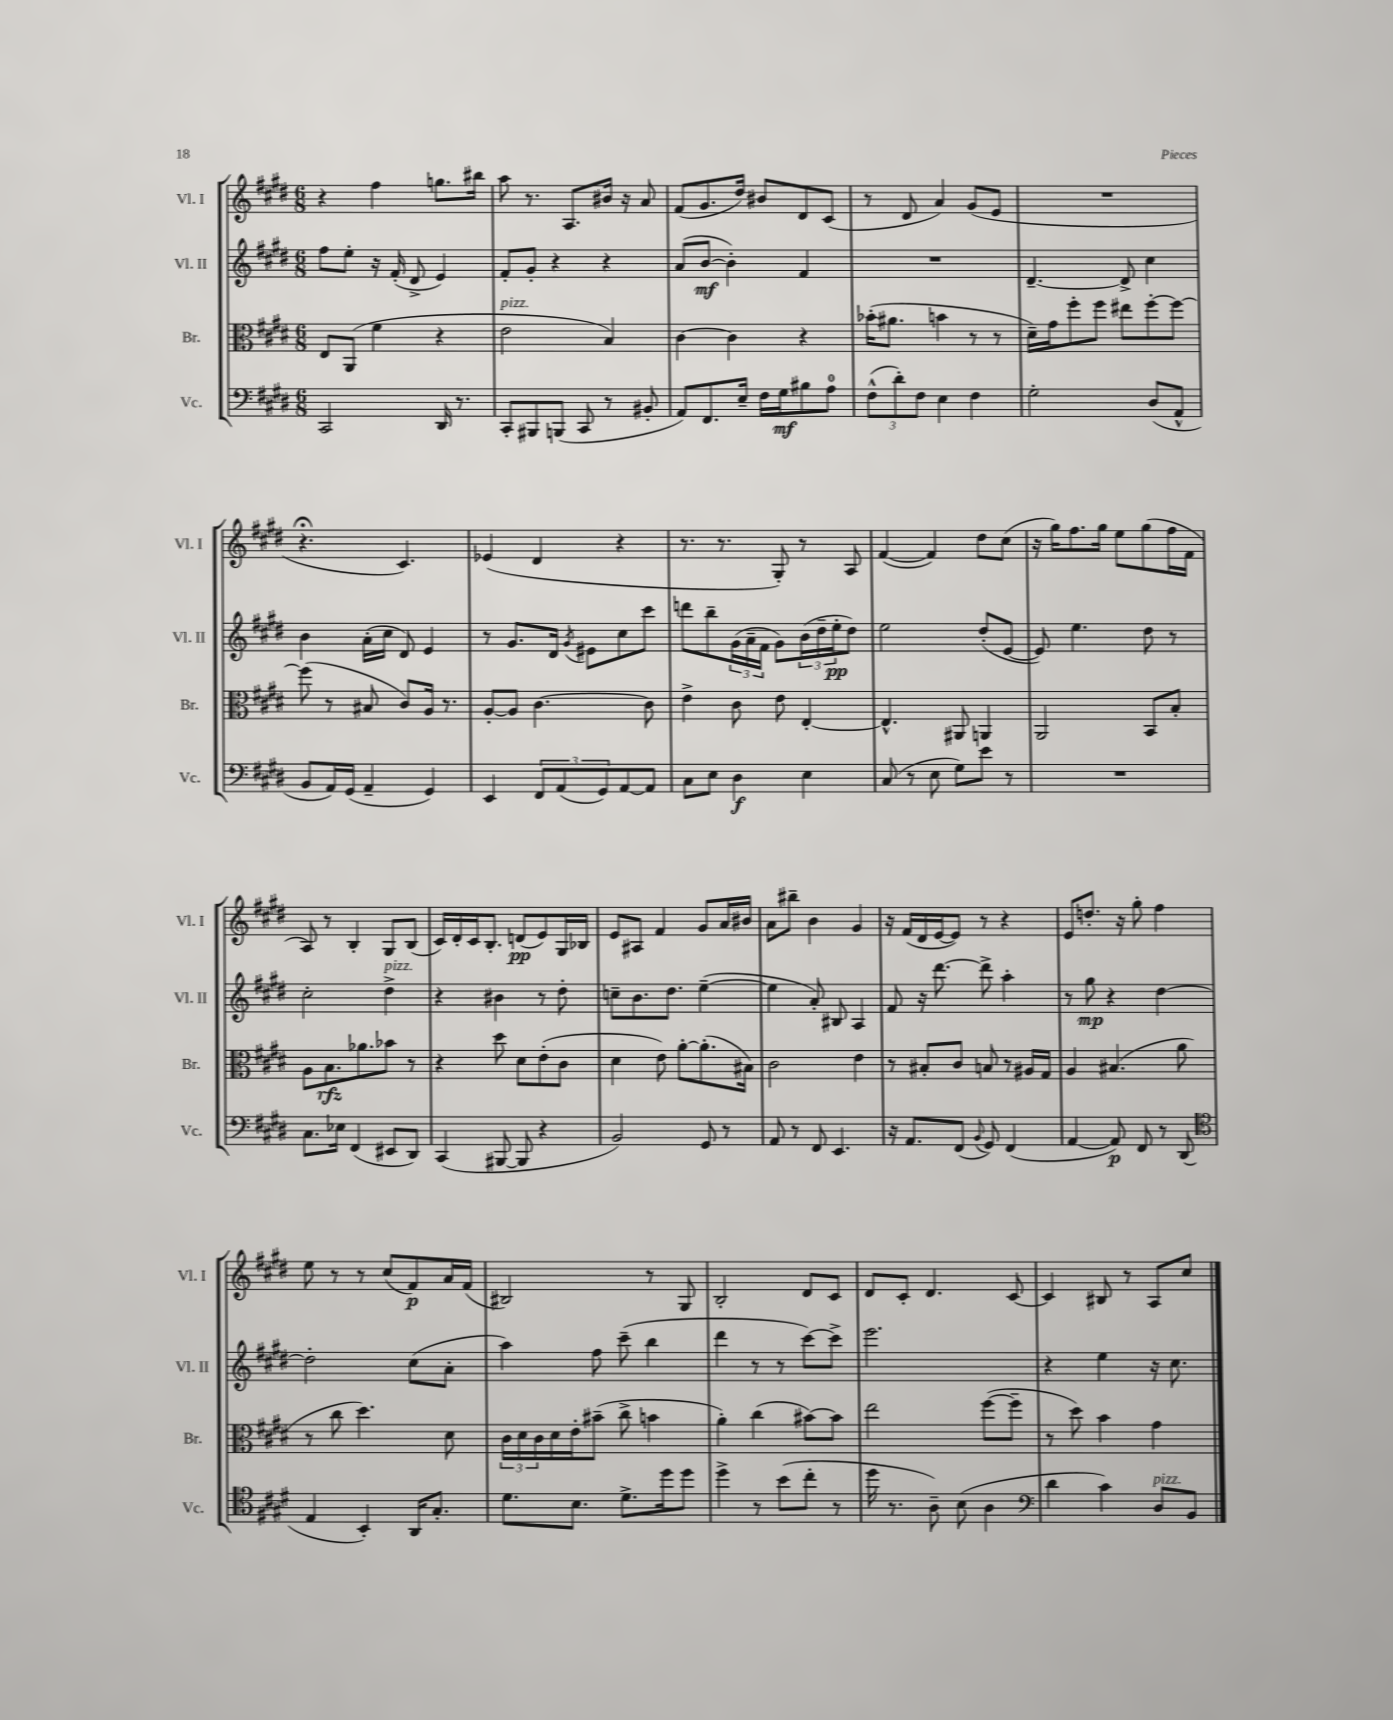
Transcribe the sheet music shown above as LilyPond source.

<<
\new StaffGroup <<
\new Staff = "s0" \with { instrumentName = "Vl. I" shortInstrumentName = "Vl. I" } {
    \clef treble \key e \major \numericTimeSignature \time 6/8
    r4 fis''4 g''8. bis''16 |
    a''8 r8. a8. bis'16 r16 a'8 |
    fis'8( gis'8. dis''16) bis'8 dis'8 cis'8( |
    r8 dis'8 a'4) gis'8( e'8 |
    R2. |
    r4.\fermata cis'4.) |
    ees'4( dis'4 r4 |
    r8. r8. gis8-.) r8 a8 |
    fis'4~( fis'4) dis''8 cis''8( |
    r16 gis''16) fis''8. gis''16 e''8 gis''8( fis''16 fis'16 |
    a8) r8 b4-. gis8 b8( |
    cis'16) dis'16-. cis'16 b8.-. d'8\pp( e'8) gis16 bes16 |
    e'8 ais8 fis'4 gis'8 a'16 bis'16 |
    a'8 bis''8-- b'4 gis'4 |
    r16 fis'16( dis'16 e'16~ e'8) r8 r4 |
    e'8 d''8.-. r16 gis''8-. fis''4 |
    e''8 r8 r8 cis''8( fis'8\p) a'16 fis'16( |
    bis2) r8 gis8 |
    b2-. dis'8 cis'8 |
    dis'8 cis'8-. dis'4. cis'8~ |
    cis'4 bis8 r8 a8 cis''8 \bar "|." |
}
\new Staff = "s1" \with { instrumentName = "Vl. II" shortInstrumentName = "Vl. II" } {
    \clef treble \key e \major \numericTimeSignature \time 6/8
    fis''8 e''8-. r16 fis'16-.( dis'8-> e'4) |
    fis'8-. gis'8-. r4 r4 |
    a'8( b'8~\mf b'4-.) fis'4 |
    R2. |
    dis'4.~-- dis'8-> cis''4 |
    b'4 a'16-.( cis''16 dis'8) e'4 |
    r8 gis'8. dis'16 \acciaccatura { gis'8 } eis'8 cis''8 cis'''8 |
    d'''8 b''8-- \tuplet 3/2 { gis'16( a'16-- fis'16 } gis'8) \tuplet 3/2 { b'16( dis''16-- e''16-.\pp } dis''8) |
    e''2 dis''8-.( e'8~ |
    e'8) e''4. dis''8 r8 |
    cis''2-. dis''4->^\markup { \italic "pizz." } |
    r4 bis'4 r8 dis''8-. |
    c''8-- b'8. dis''8. e''4~--( |
    e''4 a'8-.) bis8 a4 |
    fis'8 r16 dis'''8.~ dis'''8-> a''4-. |
    r8 gis''8\mp r4 dis''4~ |
    dis''2-. cis''8( a'8-. |
    a''4) fis''8 cis'''8--( b''4 |
    dis'''4 r8 r8 cis'''8~) cis'''8-> |
    e'''2. |
    r4 e''4 r16 cis''8. \bar "|." |
}
\new Staff = "s2" \with { instrumentName = "Br." shortInstrumentName = "Br." } {
    \clef alto \key e \major \numericTimeSignature \time 6/8
    e8 a,8( fis'4 r4 |
    e'2^\markup { \italic "pizz." } b4) |
    cis'4~ cis'4 r4 |
    bes'16-.( ais'8. b'4 r8 r8 |
    dis'16--) gis'16 fis''8-. fis''8 eis''8 fis''8~-. fis''8~ |
    fis''8( r8 bis8 cis'8) a16 r8. |
    a8~-. a8 cis'4.~ cis'8 |
    e'4-> cis'8 e'8 e4~-. |
    e4.-^ ais,8 a,4 |
    a,2 b,8 b8-. |
    a8 b8.\rfz aes'8. bes'8 r8 |
    r4 dis''8 dis'8 e'8-.( cis'8 |
    dis'4 e'8) a'8~-. a'8.-.( bis16) |
    cis'2 e'4 |
    r8 bis8-. cis'8 b8 r8 ais16 gis16 |
    a4 bis4.( a'8 |
    r8 cis''8 dis''4.) dis'8 |
    \tuplet 3/2 { cis'16 dis'16 cis'16 } dis'16 e'16-. bis'8--( cis''8-> b'4 |
    a'4-.) cis''4( bis'8~) bis'8 |
    e''2 fis''8~( fis''8-- |
    r8 dis''8) b'4 gis'4 \bar "|." |
}
\new Staff = "s3" \with { instrumentName = "Vc." shortInstrumentName = "Vc." } {
    \clef bass \key e \major \numericTimeSignature \time 6/8
    cis,2 dis,16 r8. |
    cis,8-. bis,,8 b,,8( cis,8 r8 bis,8-. |
    a,8) fis,8. e16-- fis16 gis16\mf bis8 a8-0 |
    \tuplet 3/2 { fis8-^( dis'8-.) fis8 } e4 fis4 |
    gis2-. dis8( a,8-^ |
    b,8 a,16) gis,16( a,4-- gis,4) |
    e,4 \tuplet 3/2 { fis,8 a,8( gis,8) } a,8~ a,8 |
    cis8 e8 dis4\f e4 |
    cis8( r8 e8 gis8) e'8 r8 |
    R2. |
    cis8. ees16 fis,4( eis,8 dis,8) |
    cis,4( bis,,8~ bis,,8 r4 |
    b,2) gis,8 r8 |
    a,8 r8 fis,8 e,4. |
    r16 a,8. fis,8( \appoggiatura { b,8 } gis,8) fis,4( |
    a,4~ a,8\p) fis,8 r8 dis,8( |
    \clef tenor e4 b,4-.) a,16 gis8.-. |
    dis'8. b8. dis'8.-> dis''16 dis''8 |
    dis''4-> r8 b'8( cis''8-. r8 |
    dis''16 r8. a8--) b8( a4 |
    \clef bass dis'4 cis'4) dis8^\markup { \italic "pizz." } b,8 \bar "|." |
}
>>
>>
\layout { \context { \Score \remove "Bar_number_engraver" } }
